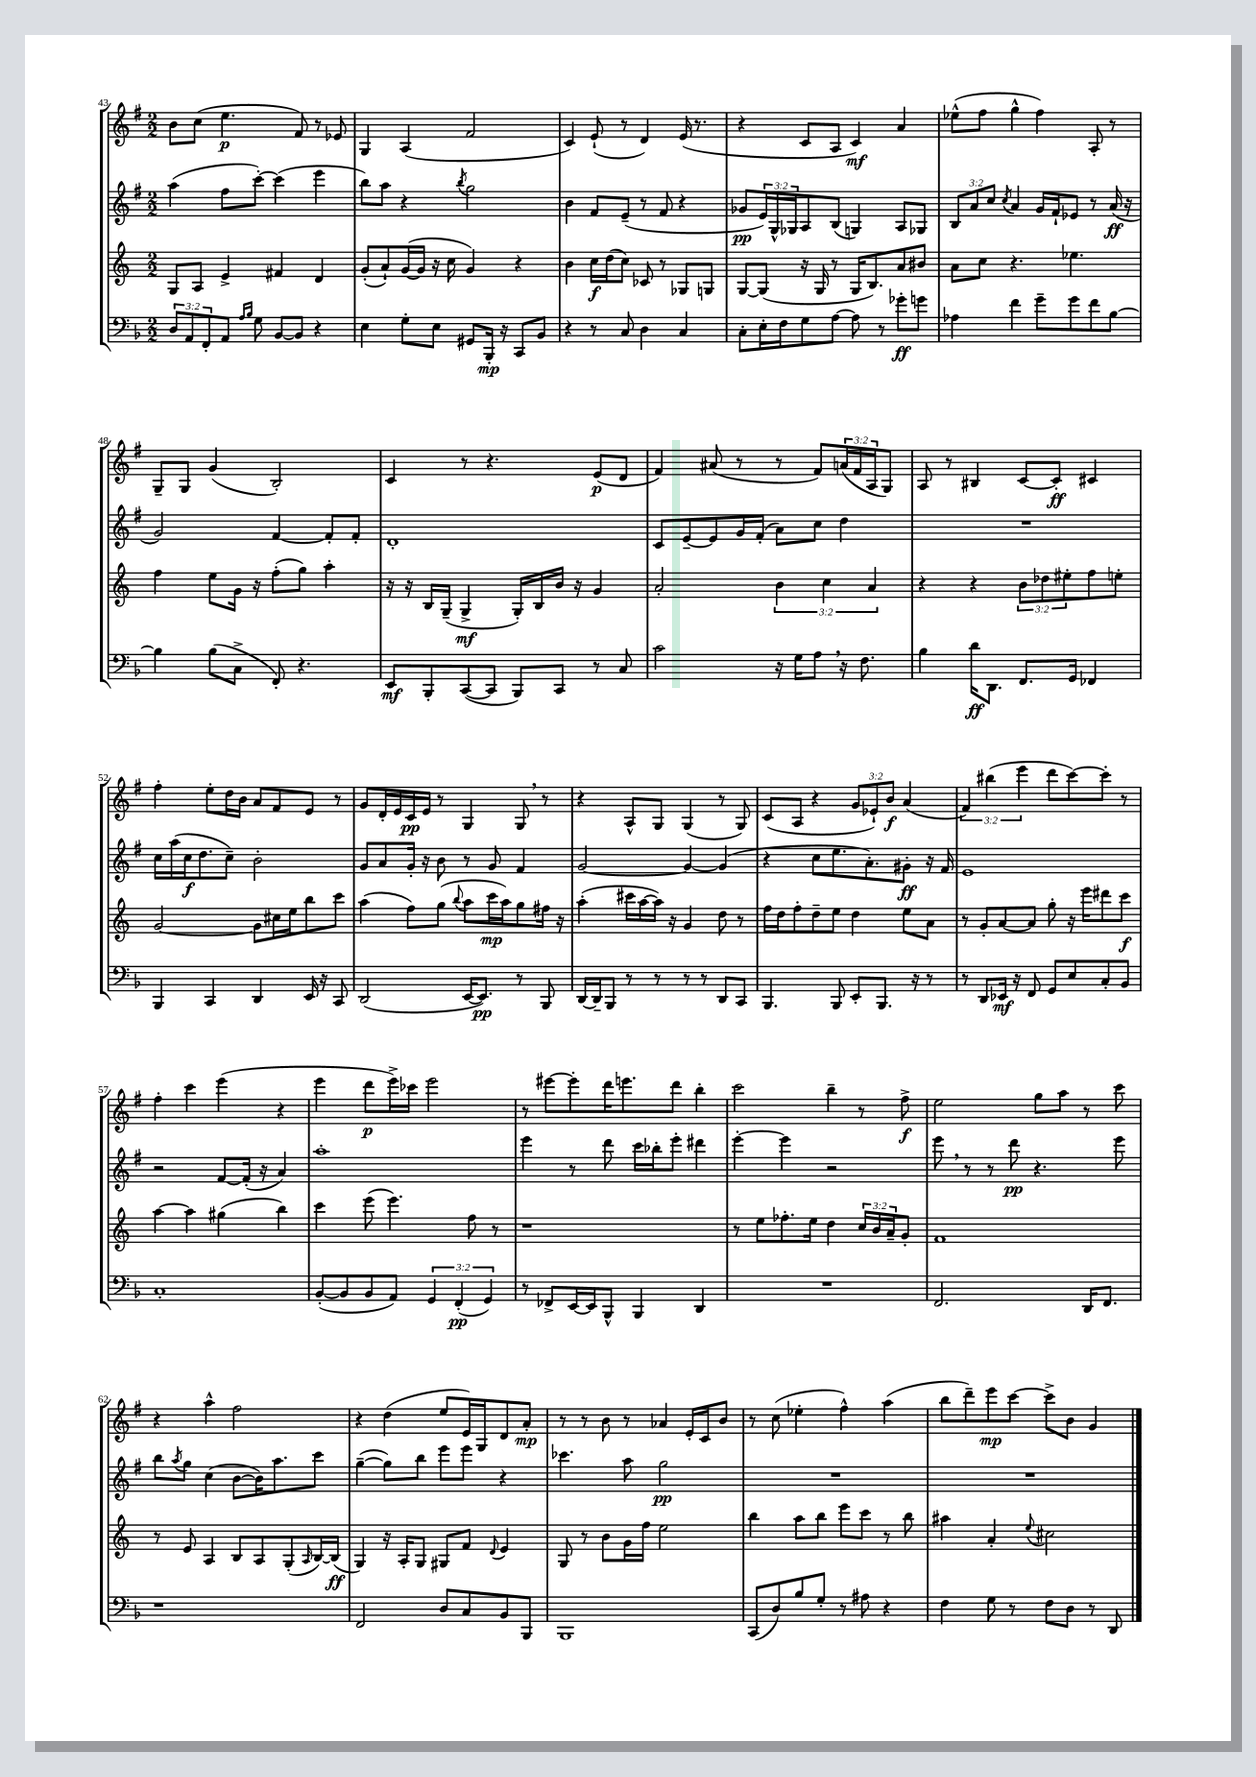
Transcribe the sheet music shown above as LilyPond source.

<<
\new StaffGroup <<
\new Staff = "s0" {
    \clef treble \key g \major \numericTimeSignature \time 2/2 \override Staff.TupletNumber.text = #tuplet-number::calc-fraction-text
    b'8 c''8( e''4.\p fis'8) r8 ees'8 |
    g4 a4( fis'2 |
    c'4) e'8-!( r8 d'4) e'16( r8. |
    r4 c'8 a8 c'4\mf) a'4 |
    ees''8-^( fis''8 g''4-^ fis''4) a8-. r8 |
    g8-- g8 g'4( b2-.) |
    c'4 r8 r4. e'8\p( d'8 |
    fis'4) ais'8( r8 r8 fis'8) \tuplet 3/2 { a'16( fis'16 a16 } g8) |
    a8 r8 bis4 c'8~ c'8-.\ff cis'4 |
    fis''4-. e''8-. d''16 b'16 a'8 fis'8 e'8 r8 |
    g'8 d'16-. e'16 c'16\pp e'16 r8 g4 g8 \breathe r8 |
    r4 a8-^ g8 g4( r8 g8) |
    c'8( a8 r4 \tuplet 3/2 { g'8 ees'8-!) b'8\f } a'4( |
    \tuplet 3/2 { fis'4) bis''4( e'''4 } d'''8 c'''8~) c'''8-. r8 |
    fis''4-. c'''4 e'''4( r4 |
    e'''4 d'''8\p e'''16->) ces'''16 e'''2 |
    r8 eis'''8~ eis'''8-. d'''16 e'''8. d'''8 b''4-. |
    c'''2 b''4-- r8 fis''8->\f |
    e''2 g''8 a''8 r8 c'''8 |
    r4 a''4-^ fis''2 |
    r4 d''4( e''8 e'16) g16 d'8 a'8-.\mp |
    r8 r8 b'8 r8 aes'4 e'16-. c'16 b'8 |
    r8 c''8( ees''4-. fis''4-^) a''4( |
    b''8 d'''8--) e'''8\mp c'''8~ c'''8-> b'8 g'4 \bar "|." |
}
\new Staff = "s1" {
    \clef treble \key g \major \numericTimeSignature \time 2/2 \override Staff.TupletNumber.text = #tuplet-number::calc-fraction-text
    a''4( fis''8 c'''8~-.) c'''4( e'''4 |
    b''8) a''8 r4 \acciaccatura { b''8 } g''2 |
    b'4 fis'8 e'8--( r8 fis'8 r4 |
    ges'8\pp \tuplet 3/2 { e'16) g16-^ ges16 } a8 b8( g4) a8 ges8 |
    \tuplet 3/2 { b8 a'8 c''8 } \acciaccatura { c''8 } a'4 g'16 fis'16-! ees'8 r8 a'16\ff( r16 |
    g'2) fis'4~ fis'8-. fis'8-. |
    d'1-. |
    c'8 e'8~-- e'8 g'16 fis'16-.( a'8) c''8 d''4 |
    R1 |
    c''16 a''16( c''16\f d''8. c''8--) b'2-. |
    g'8 a'8 g'16-. r16 b'8 r8 g'8 fis'4 |
    g'2~ g'4~ g'4( |
    r4 c''8 e''8. a'8.-.) gis'8-.\ff r16 fis'16 |
    e'1 |
    r2 fis'8~ fis'16-.( r16 a'4) |
    a''1-. |
    e'''4 r8 d'''8 c'''16 bes''16-. e'''8-. dis'''4 |
    e'''4~-. e'''4 r2 |
    e'''8 \breathe r8 r8 d'''8\pp r4. e'''8 |
    b''8 \acciaccatura { a''8 } g''8 c''4( b'8~ b'16) a''8. c'''8 |
    g''4~--( g''8) b''8 e'''8 e'''8 r4 |
    ces'''4. a''8 g''2\pp |
    R1 |
    R1 \bar "|." |
}
\new Staff = "s2" {
    \clef treble \key c \major \numericTimeSignature \time 2/2 \override Staff.TupletNumber.text = #tuplet-number::calc-fraction-text
    g8 a8 e'4-> fis'4 d'4 |
    g'8-.( a'8-!) g'16~( g'16 r16 c''16 g'4) r4 |
    b'4 c''16\f d''16( c''8) ces'8 r8 ges8 g8 |
    g8~ g8( r16 g16 r8 g16 b8.) a'8 bis'8 |
    a'8 c''8 r4. ees''4. |
    f''4 e''8 g'16 r16 f''8-.( g''8) a''4-. |
    r16 r16 b16 g16--( g4->\mf g16-.) b16 b'16 r16 g'4 |
    a'2-. \tuplet 3/2 { b'4 c''4 a'4 } |
    r4 r4 \tuplet 3/2 { b'8 des''8 eis''8-. } f''8 e''8-. |
    g'2~ g'8 cis''16 e''16 b''8 c'''8 |
    a''4( f''8) g''8( \appoggiatura { b''8 } a''8 c'''16\mp a''16) g''8 fis''16 r16 |
    a''4-.( cis'''16 a''16~ a''16) r16 g'4 d''8 r8 |
    f''16 d''16 f''8-. d''8-- e''8 d''4 e''8 a'8 |
    r8 g'8-. a'8~ a'8 g''8-. r16 e'''16 dis'''8 c'''8\f |
    a''4~ a''4 gis''4( b''4) |
    c'''4 e'''8( e'''4.) f''8 r8 |
    r1 |
    r8 e''8 fes''8.-. e''16 d''4 \tuplet 3/2 { c''16 b'16 a'16-- } g'8-. |
    f'1 |
    r8 e'8 a4 b8 a8 g8-.( \grace { a16 } b16~) b16\ff( |
    g4) r16 a16-. g8 gis8 f'8 \appoggiatura { d'8 } e'4 |
    g8 r8 b'8 g'16 f''16 e''2 |
    b''4 a''8 b''8 e'''8 c'''8 r8 b''8 |
    ais''4 a'4-. \appoggiatura { e''8 } cis''2 \bar "|." |
}
\new Staff = "s3" {
    \clef bass \key f \major \numericTimeSignature \time 2/2 \override Staff.TupletNumber.text = #tuplet-number::calc-fraction-text
    \tuplet 3/2 { d8 a,8 f,8-. } a,8 \grace { a16 bes16 } g8 bes,8~ bes,8 r4 |
    e4 g8-. e8 gis,8 bes,,16-.\mp r16 c,8 bes,8 |
    r4 r8 c8 d4 c4 |
    c8-. e16-. f16 g8 a8~ a8 r8 ges'8-.\ff g'8 |
    aes4 f'4 g'8-- g'8 f'8 bes8~ |
    bes4 bes8( c8-> f,8-.) r4. |
    e,8\mf bes,,8-. c,8~( c,8 bes,,8) c,8 r8 c8 |
    c'2 r16 g16 a8 \breathe r16 f8. |
    bes4 d'16\ff d,8. f,8. g,16 fes,4 |
    bes,,4 c,4 d,4 e,16 r16 c,8 |
    d,2( e,16~ e,8.\pp) r8 bes,,8 |
    d,16~ d,16-- bes,,8 r8 r8 r8 r8 d,8 c,8 |
    bes,,4. bes,,8 e,8-. bes,,8. r16 r8 |
    r8 d,8 ees,16\mf r16 f,8 g,8 e8 c8-. bes,8 |
    c1-. |
    bes,8~-.( bes,8 bes,8 a,8) \tuplet 3/2 { g,4 f,4-.\pp( g,4) } |
    r8 fes,8-> e,16~ e,16 bes,,8-^ bes,,4 d,4 |
    R1 |
    f,2. d,16 f,8. |
    r1 |
    f,2 d8 c8 bes,8 bes,,8 |
    bes,,1 |
    c,8( d8) bes8 g8-. r8 ais8 r4 |
    f4 g8 r8 f8 d8 r8 d,8 \bar "|." |
}
>>
>>
\layout { \context { \Score currentBarNumber = #43 } }
